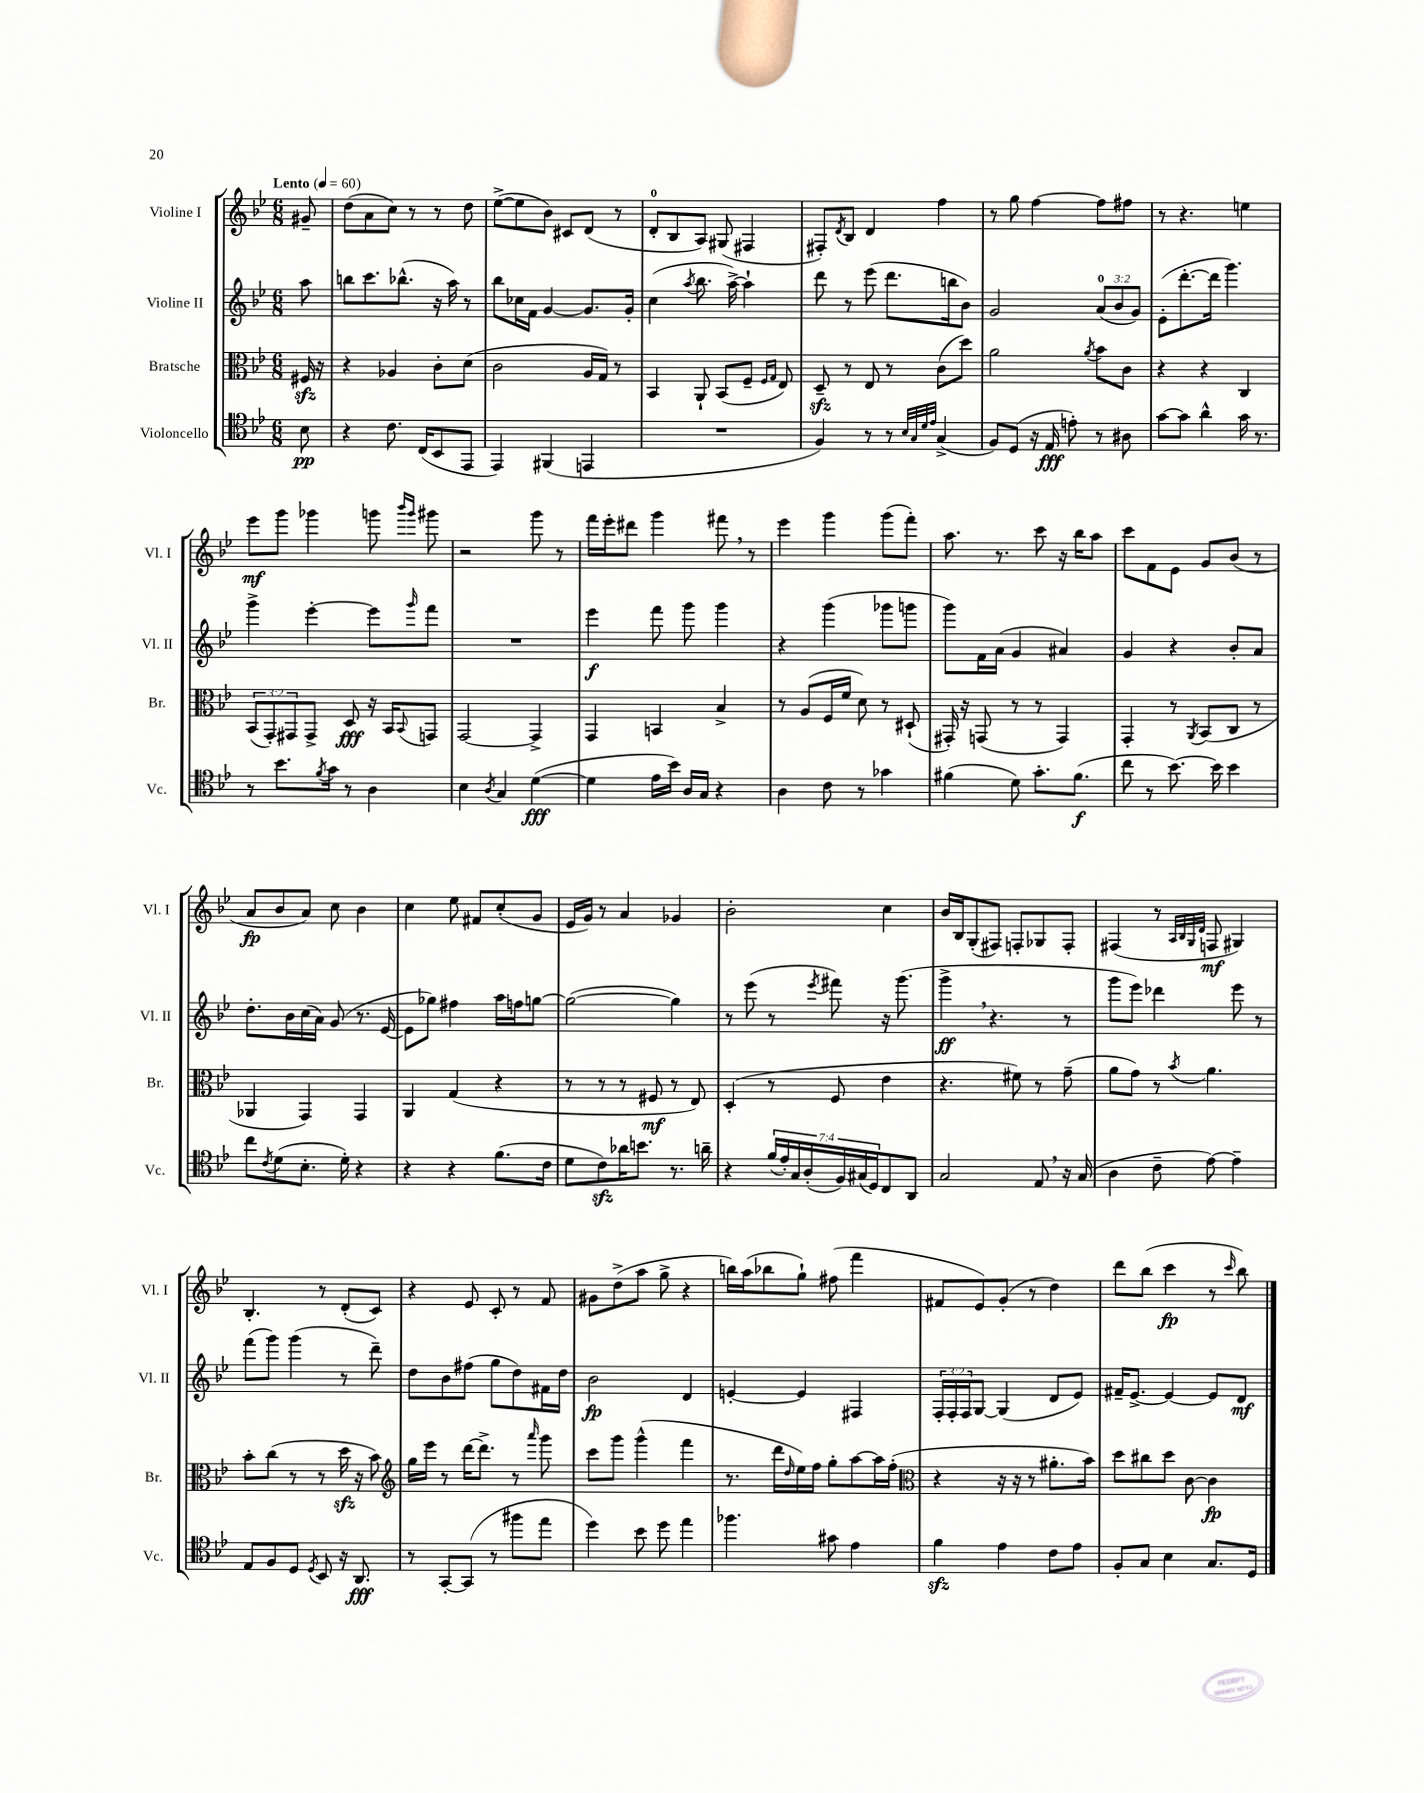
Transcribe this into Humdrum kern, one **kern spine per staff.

**kern	**dynam	**kern	**dynam	**kern	**dynam	**kern	**dynam
*part4	*part4	*part3	*part3	*part2	*part2	*part1	*part1
*staff4	*staff4	*staff3	*staff3	*staff2	*staff2	*staff1	*staff1
*I"Violoncello	*	*I"Bratsche	*	*I"Violine II	*	*I"Violine I	*
*I'Vc.	*	*I'Br.	*	*I'Vl. II	*	*I'Vl. I	*
*clefC4	*	*clefC3	*	*clefG2	*	*clefG2	*
*k[b-e-]	*	*k[b-e-]	*	*k[b-e-]	*	*k[b-e-]	*
*M6/8	*	*M6/8	*	*M6/8	*	*M6/8	*
*MM60	*	*MM60	*	*MM60	*	*MM60	*
=	=	=	=	=	=	=	=
!	!	!	!	!	!	!LO:TX:a:B:t=Lento	!
8B-\	pp	16F#Xzz/	.	8aa\	.	8g#X~/	.
.	.	16r	.	.	.	.	.
=1	=1	=1	=1	=1	=1	=1	=1
4r	.	4r	.	8bbn\L	.	(8dd\L	.
.	.	.	.	8.ccc\	.	8a\	.
8.c\	.	4A-X/	.	.	.	8cc\J)	.
.	.	.	.	(8.bb-X^^\J	.	.	.
.	.	.	.	.	.	8r	.
(16C/KL	.	.	.	.	.	.	.
8BB-/	.	8c'\L	.	16r	.	8r	.
.	.	.	.	16aa\)	.	.	.
8EE-/J	.	(8d\J	.	8r	.	8dd\	.
=2	=2	=2	=2	=2	=2	=2	=2
4EE-/)	.	2c\	.	8bb-\L	.	([8ee-^\L	.
.	.	.	.	16cc-X\L	.	8ee-\]	.
.	.	.	.	16f\JJ	.	.	.
(4FF#X/	.	.	.	[4g/	.	8b-\J)	.
.	.	.	.	.	.	8c#X/L	.
4EEn/	.	16A/LL	.	8.g/L]	.	(8d/J	.
.	.	16G/JJ)	.	.	.	.	.
.	.	8r	.	.	.	8r	.
.	.	.	.	16g'/Jk	.	.	.
=3	=3	=3	=3	=3	=3	=3	=3
2.r	.	4BB-/	.	(4cc\	.	8d'/L	.
.	.	.	.	.	.	8B-/	.
.	.	.	.	8qaa/	.	.	.
.	.	8AA`/	.	8.bb-\	.	8A/J)	.
.	.	(8BB-/L	.	.	.	(8G#X/	.
.	.	.	.	[16aa^\)	.	.	.
.	.	8F~/J	.	4aa`\]	.	4F#X/	.
.	.	16qqF/LL	.	.	.	.	.
.	.	16qqG/JJ	.	.	.	.	.
.	.	8E-/)	.	.	.	.	.
=4	=4	=4	=4	=4	=4	=4	=4
4F/)	.	8Dzz~/	.	8ddd\	.	8F#X'/L)	.
.	.	.	.	.	.	8qd/	.
.	.	8r	.	8r	.	8B-/J	.
8r	.	8E-/	.	(8eee-\	.	4d/	.
8r	.	8r	.	8.ddd\L	.	.	.
32qqB-/LLL	.	.	.	.	.	.	.
32qqG/	.	.	.	.	.	.	.
32qqd/	.	.	.	.	.	.	.
32qqe-/JJJ	.	.	.	.	.	.	.
(4G^/	.	(8c\L	.	.	.	4ff\	.
.	.	.	.	16bbn\k	.	.	.
.	.	8dd\J)	.	8b-\J)	.	.	.
=5	=5	=5	=5	=5	=5	=5	=5
8F/L)	.	2a\	.	2g/	.	8r	.
(8D/J	.	.	.	.	.	8gg\	.
16r	.	.	.	.	.	[4ff\	.
16E-/	fff	.	.	.	.	.	.
8en'\)	.	.	.	.	.	.	.
.	.	8qa/	.	.	.	.	.
8r	.	8b-\L	.	(12a/L	.	8ff\L]	.
.	.	.	.	12b-/	.	.	.
8A#X\	.	8c\J	.	.	.	8ff#X\J	.
.	.	.	.	12g/J)	.	.	.
=6	=6	=6	=6	=6	=6	=6	=6
[8g\L	.	4r	.	(8e-'\L	.	8r	.
8g\J]	.	.	.	[8.ddd'\	.	4.r	.
4a^^\	.	4r	.	.	.	.	.
.	.	.	.	16ddd\Jk]	.	.	.
.	.	.	.	4.ggg\)	.	.	.
16g\	.	4C/	.	.	.	4een\	.
8.r	.	.	.	.	.	.	.
!!LO:LB:g=z
=7	=7	=7	=7	=7	=7	=7	=7
8r	.	(12BB-/L	.	4ggg^\	.	8eee-\L	mf
.	.	12GG'/)	.	.	.	.	.
8.b-\L	.	.	.	.	.	8ggg\J	.
.	.	12GG#X/	.	.	.	.	.
.	.	8GG#^/J	.	[4eee-'\	.	4ggg-X\	.
8qf/	.	.	.	.	.	.	.
16g\Jk	.	.	.	.	.	.	.
8r	.	8D/	fff	.	.	.	.
4A\	.	16r	.	8eee-\L]	.	8gggn\	.
.	.	16BB-/KL	.	.	.	.	.
.	.	.	.	.	.	16qqbbb-/LL	.
.	.	8qqBB-/	.	16qqggg/	.	16qqggg/JJ	.
.	.	8GGn/J	.	8fff\J	.	8ggg#X\	.
=8	=8	=8	=8	=8	=8	=8	=8
4B-\	.	[2GG/	.	2.r	.	2r	.
8qA/	.	.	.	.	.	.	.
4G/	.	.	.	.	.	.	.
([4d\	fff	4GG^/]	.	.	.	8ggg\	.
.	.	.	.	.	.	8r	.
=9	=9	=9	=9	=9	=9	=9	=9
4d\]	.	4GG/	.	4eee-\	f	16fff\LL	.
.	.	.	.	.	.	16eee-'\J	.
.	.	.	.	.	.	8ddd#X\J	.
16e-\LL	.	4BBn/	.	8fff\	.	4ggg\	.
16b-\JJ)	.	.	.	.	.	.	.
16A/LL	.	.	.	8ggg\	.	.	.
16G/JJ	.	.	.	.	.	.	.
4r	.	4B-^/	.	4ggg\	.	8fff#X,\	.
.	.	.	.	.	.	8r	.
=10	=10	=10	=10	=10	=10	=10	=10
4A\	.	8r	.	4r	.	4eee-\	.
.	.	(8A/L	.	.	.	.	.
8c\	.	16F/L	.	(4ggg\	.	4ggg\	.
.	.	16f/JJ	.	.	.	.	.
8r	.	8d\)	.	.	.	.	.
4g-X\	.	8r	.	8ggg-X\L	.	(8ggg\L	.
.	.	(8D#X`/	.	8gggn\J	.	8fff'\J)	.
=11	=11	=11	=11	=11	=11	=11	=11
(4f#X\	.	16GG#X'/)	.	8ggg\L)	.	8.aa\	.
.	.	16r	.	.	.	.	.
.	.	(8GGn/	.	16f\L	.	.	.
.	.	.	.	(16a\JJ	.	8.r	.
8d\)	.	8r	.	4g/	.	.	.
8.g'\L	.	8r	.	.	.	8ccc\	.
.	.	4GG/)	.	4a#X/)	.	16r	.
(8.f#\J	f	.	.	.	.	16bb-\KL	.
.	.	.	.	.	.	8aa\J	.
=12	=12	=12	=12	=12	=12	=12	=12
8cc\	.	4GG'/	.	4g/	.	8ccc\L	.
8r	.	.	.	.	.	8f\	.
[8.b-\)	.	8r	.	4r	.	8e-\J	.
.	.	8qAA/	.	.	.	.	.
.	.	(8BB-/L	.	.	.	8g/L	.
16b-\]	.	.	.	.	.	.	.
4b-\	.	8C/J	.	8b-'/L	.	(8b-/J	.
.	.	8r	.	8a/J	.	8r	.
!!LO:LB:g=z
=13	=13	=13	=13	=13	=13	=13	=13
8cc\L	.	4AA-X/	.	8.dd'\L	.	8a/L	fp
8qc/	.	.	.	.	.	.	.
(8d\	.	.	.	.	.	8b-/	.
.	.	.	.	16b-\L	.	.	.
8.B-'\J	.	4GG/)	.	(16cc\	.	8a/J)	.
.	.	.	.	16a\JJ)	.	.	.
.	.	.	.	(8g/	.	8cc\	.
16d'\)	.	.	.	.	.	.	.
4r	.	4GG/	.	8.r	.	4b-\	.
.	.	.	.	[16e-/	.	.	.
=14	=14	=14	=14	=14	=14	=14	=14
4r	.	4AA/	.	8e-\L]	.	4cc\	.
.	.	.	.	8gg-X\J)	.	.	.
4r	.	(4G/	.	4ff#X\	.	8ee-\	.
.	.	.	.	.	.	8f#X/L	.
(8.f\L	.	4r	.	16aa\LL	.	(8cc'/	.
.	.	.	.	16ffn\J	.	.	.
.	.	.	.	[8ggn\J	.	8g/J	.
16c\Jk	.	.	.	.	.	.	.
=15	=15	=15	=15	=15	=15	=15	=15
8d\L	.	8r	.	(2gg\_	.	16e-/LL	.
.	.	.	.	.	.	16g/JJ)	.
8czz\)	.	8r	.	.	.	8r	.
16a-X\K	.	8r	.	.	.	4a/	.
8.bn\J	.	.	.	.	.	.	.
.	.	8F#X/	mf	.	.	.	.
8.r	.	8r	.	4gg\])	.	4g-X/	.
.	.	8E-/)	.	.	.	.	.
16an~\	.	.	.	.	.	.	.
=16	=16	=16	=16	=16	=16	=16	=16
4r	.	(4D'/	.	8r	.	2b-'\	.
.	.	.	.	(8eee-\	.	.	.
(28f/LL	.	8r	.	8r	.	.	.
28e-'/)	.	.	.	.	.	.	.
28G/	.	.	.	.	.	.	.
(28A'/	.	.	.	.	.	.	.
.	.	.	.	8qeee-/	.	.	.
.	.	8F/	.	8fff#X\)	.	.	.
28F/)	.	.	.	.	.	.	.
(28G#X/	.	.	.	.	.	.	.
28D/J)	.	.	.	.	.	.	.
8C/	.	4e-\	.	16r	.	4cc\	.
.	.	.	.	(8.ggg\	.	.	.
8AA/J	.	.	.	.	.	.	.
=17	=17	=17	=17	=17	=17	=17	=17
2G/	.	4.r	.	4ggg^,\	ff	16b-/LL	.
.	.	.	.	.	.	16B-/J	.
.	.	.	.	.	.	(8G'/	.
.	.	.	.	4.r	.	8F#X/J)	.
.	.	8f#X\)	.	.	.	8Fn'/L	.
8E-,/	.	8r	.	.	.	8G-X/	.
16r	.	(8g~\	.	8r	.	8F'/J	.
(16G/	.	.	.	.	.	.	.
=18	=18	=18	=18	=18	=18	=18	=18
4A\	.	8a\L	.	8ggg\L	.	(4F#X/	.
.	.	8g\J)	.	8eee-\J)	.	.	.
8c~\	.	8r	.	4ddd-X\	.	8r	.
.	.	.	.	.	.	32qqA/LLL	.
.	.	.	.	.	.	32qqB-/	.
.	.	.	.	.	.	32qqG/	.
.	.	8qb-/	.	.	.	32qqd/JJJ	.
[8e-\)	.	4.a\	.	.	.	8Fn/	mf
4e-~\]	.	.	.	8eee-\	.	4G#X/)	.
.	.	.	.	8r	.	.	.
!!LO:LB:g=z
=19	=19	=19	=19	=19	=19	=19	=19
8E-/L	.	8b-'\L	.	(8fff\L	.	4.B-'/	.
8F/	.	(8cc\J	.	8ggg\J)	.	.	.
8D/J	.	8r	.	(4ggg\	.	.	.
8qD/	.	.	.	.	.	.	.
8BB-/	.	8r	.	.	.	8r	.
16r	.	16ddzz\	.	8r	.	(8d'/L	.
8.AA/	fff	16r	.	.	.	.	.
.	.	8b-\)	.	8ddd~\)	.	8c/J)	.
=20	=20	=20	=20	=20	=20	=20	=20
*	*	*clefG2	*	*	*	*	*
8r	.	16gg\LL	.	8dd\L	.	4r	.
.	.	16eee-\JJ	.	.	.	.	.
[8GG'/L	.	8r	.	8b-\	.	.	.
(8GG/J]	.	[16ddd\KL	.	(8ff#X\J	.	8e-/	.
.	.	8.ddd^\J]	.	.	.	.	.
8r	.	.	.	8gg\L	.	8c'/	.
8ff#X\L	.	8r	.	8dd\)	.	8r	.
.	.	16qqaaa/	.	.	.	.	.
8ee-\J	.	8ggg\	.	16f#X\L	.	8f/	.
.	.	.	.	16dd\JJ	.	.	.
=21	=21	=21	=21	=21	=21	=21	=21
4dd\)	.	8ccc\L	.	2b-\	fp	8g#X\L	.
.	.	8ggg\J	.	.	.	(8dd^\	.
8b-\	.	(4ggg^^\	.	.	.	8aa\J	.
8dd\	.	.	.	.	.	8gg^\	.
4ee-\	.	4fff\	.	4d/	.	4r	.
=22	=22	=22	=22	=22	=22	=22	=22
4.ff-X\	.	8.r	.	[4en'/	.	16bbn\LL)	.
.	.	.	.	.	.	(16aa\J	.
.	.	.	.	.	.	8bb-X\	.
.	.	16ddd\LL	.	.	.	.	.
.	.	16qqdd/	.	.	.	.	.
.	.	16ee-\)	.	4e/]	.	8gg`\J)	.
.	.	16ff\JJ	.	.	.	.	.
8g#X\	.	8gg'\L	.	.	.	(8ff#X\	.
4e-\	.	[8aa\	.	4F#X/	.	4fff\	.
.	.	16aa\L]	.	.	.	.	.
.	.	(16ff'\JJ	.	.	.	.	.
=23	=23	=23	=23	=23	=23	=23	=23
*	*	*clefC3	*	*	*	*	*
4fzz\	.	4r	.	24F'/LL	.	8f#X/L	.
.	.	.	.	24F'/	.	.	.
.	.	.	.	24F/J	.	.	.
.	.	.	.	[8G/J	.	8e-/)	.
4e-\	.	16r	.	(4G/]	.	(8g'/J	.
.	.	16r	.	.	.	.	.
.	.	8r	.	.	.	8r	.
8c\L	.	8.a#X'\L	.	8d/L	.	4dd\)	.
8e-\J	.	.	.	8e-/J)	.	.	.
.	.	16b-\Jk)	.	.	.	.	.
=24	=24	=24	=24	=24	=24	=24	=24
8F'/L	.	8dd\L	.	16f#X~/KL	.	8ddd\L	.
.	.	.	.	[8.e-^/J	.	.	.
8G/J	.	8cc#X\	.	.	.	(8bb-\J	.
4B-\	.	8dd\J	.	4e-/_	.	4ccc\	fp
.	.	[8c\	.	.	.	.	.
8.G/L	.	4c\]	fp	8e-/L]	.	8r	.
.	.	.	.	.	.	16qqccc/	.
.	.	.	.	8d/J	mf	8bb-\)	.
16D/Jk	.	.	.	.	.	.	.
==	==	==	==	==	==	==	==
*-	*-	*-	*-	*-	*-	*-	*-
